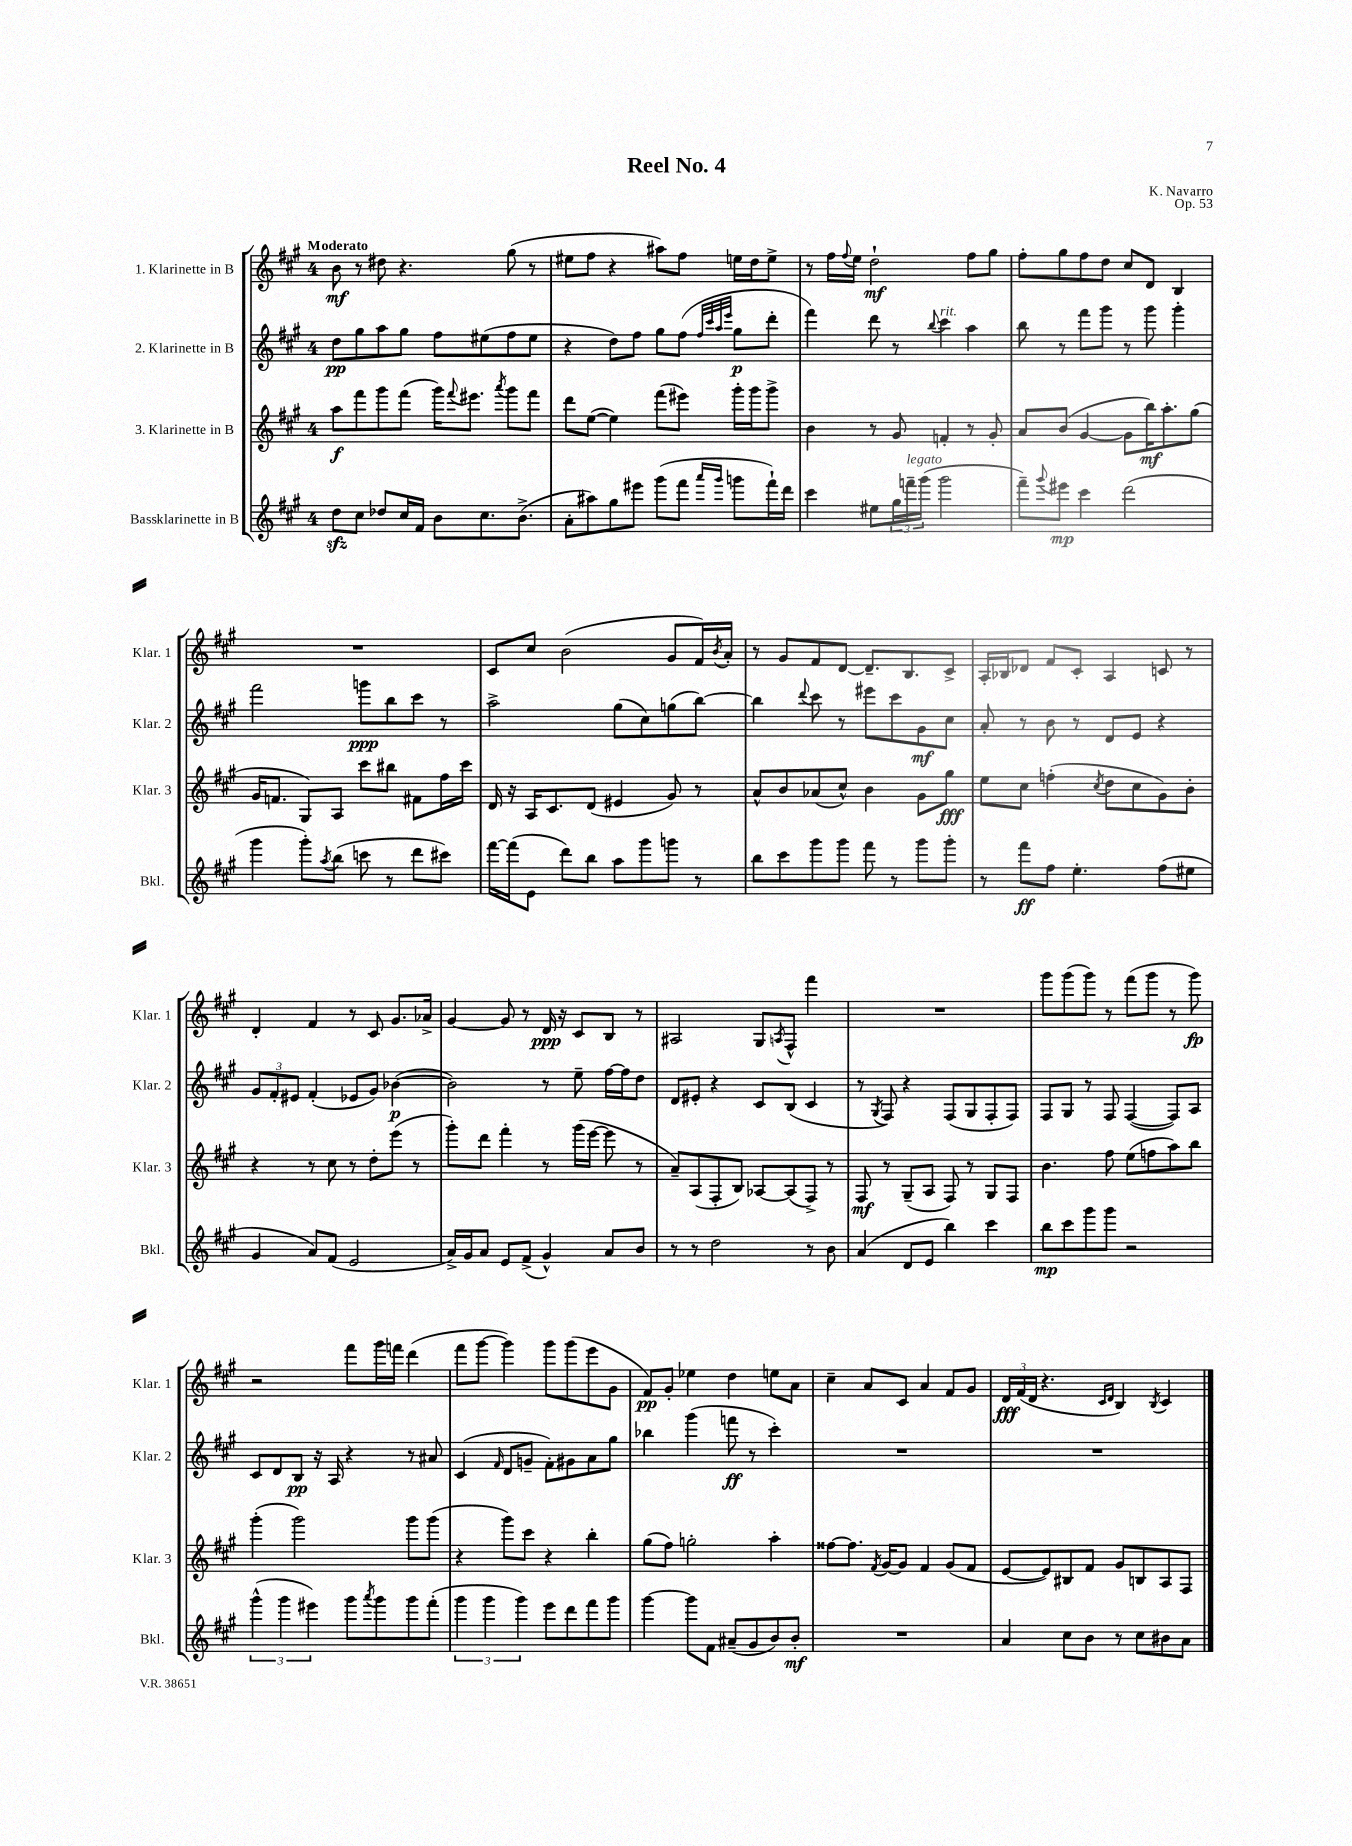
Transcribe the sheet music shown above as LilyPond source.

\header { title = "Reel No. 4" composer = "K. Navarro" opus = "Op. 53" }
<<
\new StaffGroup <<
\new Staff = "s0" \with { instrumentName = "1. Klarinette in B" shortInstrumentName = "Klar. 1" } {
    \clef treble \key a \major \once \override Staff.TimeSignature.style = #'single-digit \time 4/4 \tempo "Moderato"
    b'8\mf r8 dis''8 r4. gis''8( r8 |
    eis''8 fis''8 r4 ais''8) fis''8 e''16 d''16 e''8-> |
    r8 fis''16 \appoggiatura { fis''8 } e''16 d''2-!\mf fis''8 gis''8 |
    fis''8-. gis''8 fis''8 d''8 cis''8 d'8 b4 |
    R1 |
    cis'8 cis''8 b'2( gis'8 fis'16) \acciaccatura { b'8 } a'16-. |
    r8 gis'8 fis'8 d'8~ d'8.-- b8. cis'8-> |
    a16-. bes16 des'8 fis'8 cis'8-. a4 c'8 r8 |
    d'4-. fis'4 r8 cis'8 gis'8. aes'16-> |
    gis'4~ gis'8 r8 d'16\ppp r16 cis'8 b8 r8 |
    ais2 gis8 \acciaccatura { a8 } fis8-^ fis'''4 |
    R1 |
    gis'''8 gis'''8( gis'''8) r8 fis'''8( gis'''8 r8 gis'''8\fp) |
    r2 fis'''8 gis'''16 f'''16 d'''4( |
    fis'''8 gis'''8~ gis'''4) gis'''8 gis'''8( e'''8 gis'8 |
    fis'8\pp) gis'8-. ees''4 d''4 e''8 a'8 |
    cis''4-- a'8 cis'8 a'4 fis'8 gis'8 |
    \tuplet 3/2 { d'16\fff fis'16( d'16 } r4. \grace { cis'16 d'16 } b4) \acciaccatura { b8 } cis'4 \bar "|." |
}
\new Staff = "s1" \with { instrumentName = "2. Klarinette in B" shortInstrumentName = "Klar. 2" } {
    \clef treble \key a \major \once \override Staff.TimeSignature.style = #'single-digit \time 4/4
    d''8\pp gis''8 a''8 gis''8 fis''8 eis''8( fis''8 eis''8 |
    r4 d''8) fis''8 gis''8 fis''8( \grace { fis''32 cis'''32 a''32 e'''32 } gis''8\p d'''8-. |
    fis'''4) d'''8 r8 \appoggiatura { b''8 } cis'''4^\markup { \italic "rit." } a''4 |
    b''8 r8 fis'''8 gis'''8 r8 gis'''8 gis'''4-. |
    fis'''2 g'''8\ppp b''8 cis'''8 r8 |
    a''2-> gis''8( cis''8) g''8( b''8~) |
    b''4 \appoggiatura { d'''8 } cis'''8 r8 eis'''8 cis'''8 gis'8\mf cis''8 |
    a'8-. r8 b'8 r8 d'8 e'8 r4 |
    \tuplet 3/2 { gis'8 fis'8-. eis'8 } fis'4-.( ees'8 gis'8) bes'4~\p( |
    bes'2) r8 e''8-- fis''16~ fis''16 d''8 |
    d'8 eis'8-. r4 cis'8 b8( cis'4 |
    r8 \acciaccatura { gis8 } fis8) r4 fis8( gis8 fis8-. fis8) |
    fis8 gis8 r8 fis8 fis4~( fis8) a8 |
    cis'8 d'8 b8\pp r16 a16 r4 r8 ais'8 |
    cis'4( \grace { fis'16 } d'8 g'8-- fis'8-.) gis'8 a'8 gis''8 |
    bes''4 gis'''4( f'''8\ff r8 cis'''4-.) |
    R1 |
    R1 \bar "|." |
}
\new Staff = "s2" \with { instrumentName = "3. Klarinette in B" shortInstrumentName = "Klar. 3" } {
    \clef treble \key a \major \once \override Staff.TimeSignature.style = #'single-digit \time 4/4
    a''8\f fis'''8 gis'''8 fis'''8( gis'''16) \appoggiatura { fis'''8 } eis'''8. \acciaccatura { a'''8 } gis'''8 fis'''8 |
    d'''8 e''8~( e''4) fis'''8( eis'''8) gis'''16-. gis'''16 gis'''8-> |
    b'4 r8 gis'8 f'4-. r8 gis'8-. |
    a'8 b'8( gis'4~ gis'8 b''16\mf) a''8.-. gis''8( |
    gis'16 f'8. gis8) a8 cis'''8 bis''8 fis'8 fis''16 cis'''16 |
    d'16 r16 a16 cis'8. d'8( eis'4 gis'8) r8 |
    a'8-^ b'8 aes'8( cis''8-^) b'4 gis'8 gis''8\fff |
    e''8 cis''8 f''4-.( \acciaccatura { cis''8 } d''8 cis''8 gis'8) b'8-. |
    r4 r8 cis''8 r8 d''8-. e'''8( r8 |
    gis'''8-.) d'''8 fis'''4-. r8 gis'''16( e'''16~ e'''8 r8 |
    a'8--) a8( fis8-. b8) aes8~ aes8( fis8->) r8 |
    fis8\mf r8 gis8--( a8 fis8) r8 gis8 fis8 |
    b'4. fis''8 e''8( f''8 a''8) b''8 |
    gis'''4-.( gis'''2) gis'''8 gis'''8( |
    r4 gis'''8) cis'''8 r4 b''4-. |
    gis''8( fis''8) g''2-. a''4-. |
    fisis''8~ fisis''8. \acciaccatura { fis'8 } gis'16~ gis'8 fis'4 gis'8( fis'8 |
    e'8~ e'8) bis8 fis'8 gis'8 b8 a8 fis8 \bar "|." |
}
\new Staff = "s3" \with { instrumentName = "Bassklarinette in B" shortInstrumentName = "Bkl." } {
    \clef treble \key a \major \once \override Staff.TimeSignature.style = #'single-digit \time 4/4
    d''8\sfz cis''8 des''8 cis''16 fis'16 b'8 cis''8. b'8.->( |
    a'8-. ais''8) gis''8 eis'''8 gis'''8( fis'''8 \grace { a'''16 gis'''16 } g'''8 fis'''16-!) d'''16 |
    cis'''4 eis''8 \tuplet 3/2 { gis''16 f'''16--^\markup { \italic "legato" } gis'''16( } gis'''2 |
    fis'''8--) \appoggiatura { gis'''8 } eis'''8\mp cis'''4 d'''2( |
    gis'''4 gis'''8-.) \acciaccatura { a''8 } b''8( c'''8 r8 d'''8 cis'''8) |
    fis'''16~ fis'''16( e'8 d'''8) b''8 a''8 gis'''8 g'''8 r8 |
    b''8 cis'''8 gis'''8 gis'''8 fis'''8 r8 gis'''8 gis'''8-. |
    r8 fis'''8\ff fis''8 e''4.-. fis''8( eis''8 |
    gis'4 a'8) fis'8( e'2 |
    a'16->) gis'16 a'8 e'8 fis'8->( gis'4-^) a'8 b'8 |
    r8 r8 d''2 r8 b'8 |
    a'4( d'8 e'8 b''4) cis'''4 |
    b''8\mp cis'''8 gis'''8 gis'''8 r2 |
    \tuplet 3/2 { gis'''4-^( gis'''4 eis'''4) } gis'''8 \acciaccatura { a'''8 } gis'''8 gis'''8 fis'''8-.( |
    \tuplet 3/2 { gis'''4 gis'''4 gis'''4) } e'''8 d'''8 fis'''8 gis'''8 |
    gis'''4~ gis'''8 fis'8 ais'8--( gis'8 b'8) b'8-.\mf |
    R1 |
    a'4 cis''8 b'8 r8 cis''8 bis'8 a'8 \bar "|." |
}
>>
>>
\layout { \context { \Score \remove "Bar_number_engraver" } }
